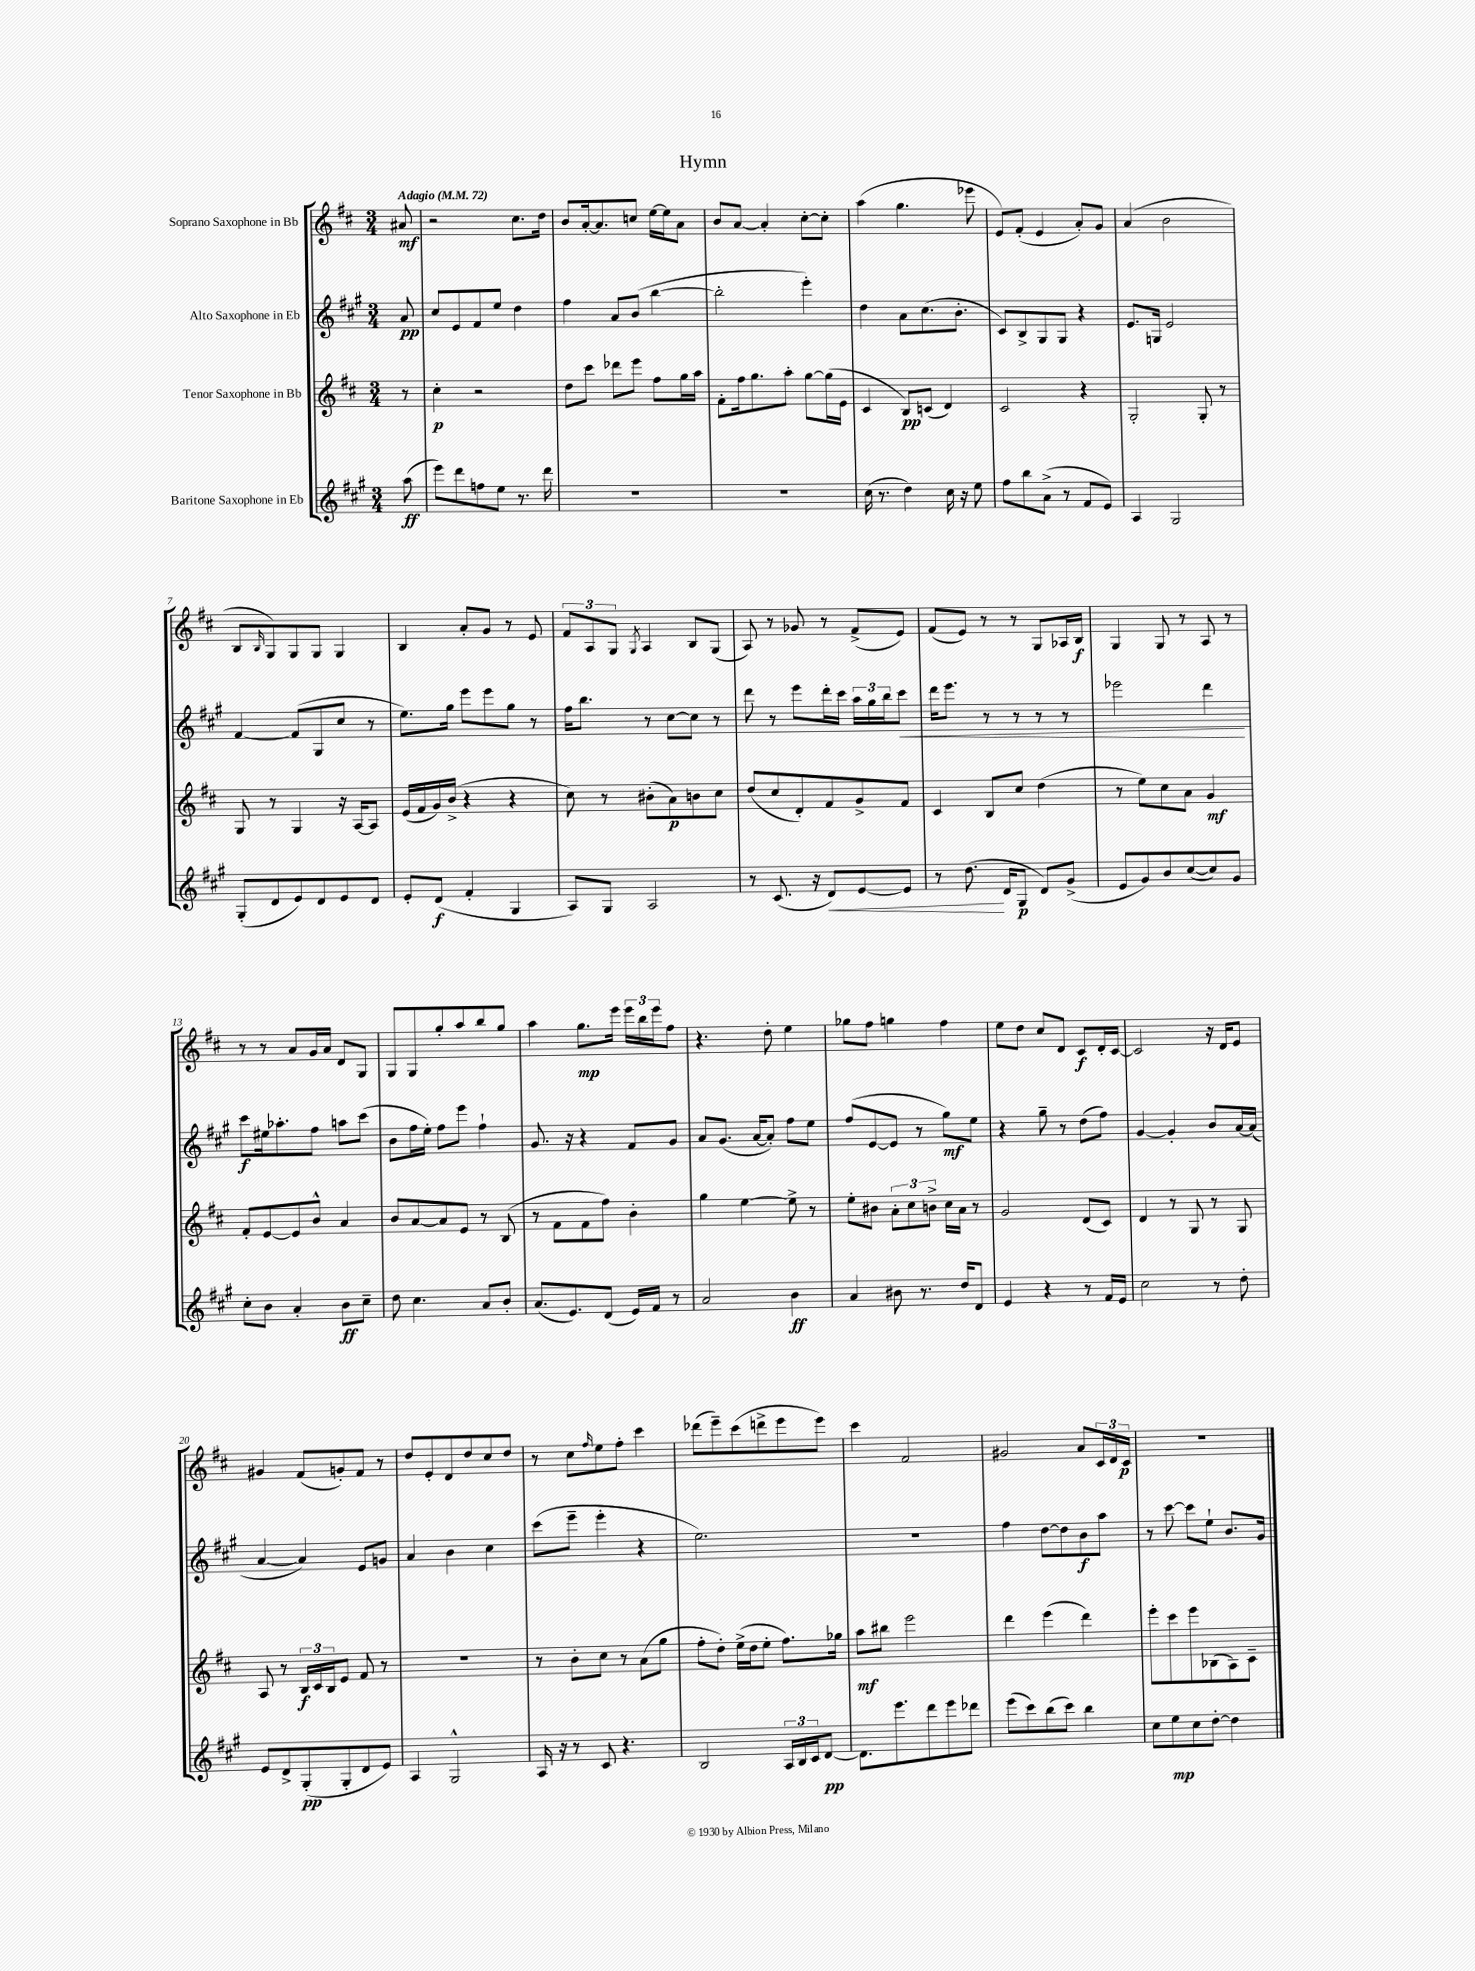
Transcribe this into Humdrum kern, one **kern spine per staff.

**kern	**kern	**kern	**kern
*staff4	*staff3	*staff2	*staff1
*clefG2	*clefG2	*clefG2	*clefG2
*k[f#c#g#]	*k[f#c#]	*k[f#c#g#]	*k[f#c#]
*M3/4	*M3/4	*M3/4	*M3/4
*MM72	*MM72	*MM72	*MM72
(8aa\	8r	8a/	8a#/
=	=	=	=
8eee\L)	4cc#'\	8cc#/L	2r
8ddd\	.	8e/	.
8ff\	2r	8f#/	.
8ee\J	.	8ee/J	.
8.r	.	4dd\	8.cc#\L
16ddd\	.	.	16dd\Jk
=	=	=	=
2.r	8dd\L	4ff#\	8b/L
.	8ccc#\J	.	[16a'/k
.	.	.	8.a/]
.	8ddd-\L	8a/L	.
.	8eee\J	(8b/J	8cc/J
.	8ff#\L	[4bb\	[16ee\LL
.	.	.	16ee\]J
.	16gg\L	.	8a\J
.	16aa\JJ	.	.
=	=	=	=
2.r	8f#'\L	2bb'\]	8b/L
.	16ff#\k	.	[8a/J
.	8.gg\	.	.
.	.	.	4a'/]
.	8aa'\J	.	.
.	[8gg\L	4eee'\)	[8cc#'\L
.	(16gg\]L	.	8cc#'\]J
.	16e\JJ	.	.
=	=	=	=
(16cc#\	4c#/	4dd\	(4aa\
8.r	.	.	.
4dd\)	8B/L)	8a\L	4.gg\
.	(8c/J	(8.cc#\	.
16cc#\	4d/)	.	.
16r	.	8.b'\J	.
8ee\	.	.	8eee-\
=	=	=	=
8ff#\L	2c#/	8c#/L)	8e/L)
8bb\	.	8B^/	(8f#'/J
(8a^\J	.	8G#/	4e/
8r	.	8G#/J	.
8f#/L	4r	4r	8a'/L)
8e/J)	.	.	8g/J
=	=	=	=
4A/	2G'/	8.e/L	(4a/
.	.	16G/Jk	.
2G#/	.	2e/	2b\
.	8G'/	.	.
.	8r	.	.
=	=	=	=
(8G#'/L	8G/	[4f#/	8B/L
.	.	.	16qqB/
8d/	8r	.	8G/)
8e/)	4G/	(8f#/]L	8G/
8d/	.	8G#/	8G/J
8e/	16r	8cc#/J	4G/
.	[16A/LK	.	.
8d/J	8A/]J	8r	.
=	=	=	=
8e'/L	(16e/LL	8.ee\L)	4B/
.	16f#/	.	.
(8d/J	16g/)	.	.
.	(16b^/JJ	16gg#\Jk	.
4f#'/	4r	8eee\L	8a'/L
.	.	8eee\	8g/J
4G#/	4r	8gg#\J	8r
.	.	8r	8e/
=	=	=	=
8A/L)	8cc#\)	16ff#\LK	12f#/L
.	.	8.bb\J	.
.	.	.	12A/
8G#/J	8r	.	.
.	.	.	12G/J
.	.	.	8qG/
2A/	(8b#'\L	8r	4A/
.	8a\)	[8cc#\L	.
.	8b\	8cc#\]J	8B/L
.	8cc#\J	8r	(8G/J
=	=	=	=
8r	(8dd/L	8ddd\	8A/)
(8.c#/	8cc#/	8r	8r
.	8d'/)	8eee\L	8g-/
16r	.	.	.
8d/L)	8f#/	16ddd'\L	8r
.	.	16ccc#\JJ	.
[8e/	8g^/	24aa\LL	(8f#^/L
.	.	24gg#\	.
.	.	24bb\J	.
8e/]J	8f#/J	8ccc#\J	8e/J)
=	=	=	=
8r	4c#/	16ddd\LK	(8f#/L
.	.	8.eee\J	.
(8.dd\	.	.	8e/J)
.	8B/L	8r	8r
16d/LK	.	.	.
8G#/J	8cc#/J	8r	8r
8d/L)	(4dd\	8r	8G/L
(8g#^/J	.	8r	16A-/L
.	.	.	16B/JJ
=	=	=	=
8e/L	8r	2eee-\	4G/
8g#/)	8ee\L)	.	.
8b/	8cc#\	.	8G/
([8cc#/	8a\J	.	8r
8cc#/])	4g/	4ddd\	8A/
8g#/J	.	.	8r
=	=	=	=
8cc#'\L	8f#'/L	8ccc#\L	8r
8b\J	[8e/	16ee#\k	8r
.	.	8.aa-'\	.
4a'/	8e/]	.	8a/L
.	8b^^/J	8ff#\J	16g/L
.	.	.	16a/JJ
8b\L	4a/	8aa\L	8d/L
8cc#~\J	.	(8ccc#\J	8G/J
=	=	=	=
8dd\	8b/L	8b\L	8G/L
4.cc#\	[8a/	16ff#\L	8G/
.	.	16ee'\JJ)	.
.	8a/]	8ff#\L	8gg'/
.	8e/J	8eee\J	8aa/
8a/L	8r	4ff#`\	8bb/
8b'/J	(8B/	.	8gg/J
=	=	=	=
(8.a/L	8r	8.g#/	4aa\
.	8f#\L	.	.
8.e/)	.	16r	.
.	8f#\	4r	8.gg\L
(8d/J	8ff#\J)	.	.
.	.	.	16eee\Jk
16e/LL)	4b'\	8f#/L	24eee\LL
.	.	.	24bb\
16f#/JJ	.	.	.
.	.	.	24eee\J
8r	.	8g#/J	8ff#\J
=	=	=	=
2a/	4gg\	8a/L	4.r
.	.	(8.g#/J	.
.	[4ee\	.	.
.	.	[16a/LK	.
.	.	8a'/]J)	8dd'\
4b\	8ee^\]	8ff#\L	4ee\
.	8r	8ee\J	.
=	=	=	=
4a/	8ee'\L	(8ff#/L	8gg-\L
.	8b#\J	[8e/	8ff#\J
8b#\	12a'\L	8e/]J	4gg\
.	12cc#\	.	.
8.r	.	8r	.
.	12b^\J	.	.
.	16cc#\LL	8gg#\L)	4ff#\
16dd/LK	16a\JJ	.	.
8d/J	8r	8ee\J	.
=	=	=	=
4e/	2g/	4r	8ee\L
.	.	.	8dd\J
4r	.	8gg#~\	8cc#/L
.	.	8r	8d/J
8r	(8d/L	(8dd\L	8c#/L
16f#/LL	8c#/J)	8ff#\J)	16d'/L
16e/JJ	.	.	[16c#/JJ
=	=	=	=
2cc#\	4d/	[4g#/	2c#/]
.	8r	4g#'/]	.
.	8G/	.	.
8r	8r	8b/L	16r
.	.	.	16d/LK
8dd'\	8G/	[16a/L	8e/J
.	.	(16a/]JJ	.
=	=	=	=
8e/L	8A/	[4a/	4g#/
8d^/	8r	.	.
(8G#'/	24B/LL	4a/])	(8f#/L
.	24c#/	.	.
.	24B/J	.	.
8G#'/	8e/J	.	8g'/)
8d/	8f#/	8e/L	8f#/J
8e/J)	8r	8g/J	8r
=	=	=	=
4A/	2.r	4a/	8dd/L
.	.	.	8e'/
2G#^^/	.	4b\	8d/
.	.	.	8dd/
.	.	4cc#\	8cc#/
.	.	.	8dd/J
=	=	=	=
16A/	8r	(8ccc#\L	8r
16r	.	.	.
8r	8b'\L	8eee~\J	8cc#\L
.	.	.	16qqff#/
8c#/	8cc#\J	4eee'\	8ee\
4.r	8r	.	8ff#'\J
.	(8a\L	4r	4ccc#\
.	8gg\J	.	.
=	=	=	=
2B/	8ff#'\L	2.ee\)	(8ddd-\L
.	8dd'\J)	.	8eee~\)
.	(16ee^\LL	.	(8ccc#\
.	16dd\J	.	.
.	8ee'\J	.	8ddd^\
24A/LL	8.ff#\L)	.	8eee\
24B/	.	.	.
24c#/J	.	.	.
[8d/J	.	.	8eee\J)
.	16gg-\Jk	.	.
=	=	=	=
8.d\]L	8aa\L	2.r	4ccc#\
.	8bb#\J	.	.
8.eee\	.	.	.
.	2eee\	.	2f#/
8ddd\	.	.	.
8eee\	.	.	.
8ddd-\J	.	.	.
=	=	=	=
(8eee\L	4ddd\	4ff#\	2g#/
8ccc#\)	.	.	.
(8bb\	(4eee\	[8dd\L	.
8ccc#\J)	.	8dd\]	.
4bb\	4ddd\)	8b\	8a/L
.	.	8aa\J	24c#/L
.	.	.	24d/
.	.	.	24c#/JJ
=	=	=	=
8cc#\L	8eee'\L	8r	2.r
8ee\	8ccc#\	[8ccc#\	.
8cc#\	8eee\	8ccc#\]L	.
[8dd'\J	(8B-\	8ee`\J	.
4dd\]	8A\)	8.b/L	.
.	8c#~\J	.	.
.	.	16g#/Jk	.
==	==	==	==
*-	*-	*-	*-
